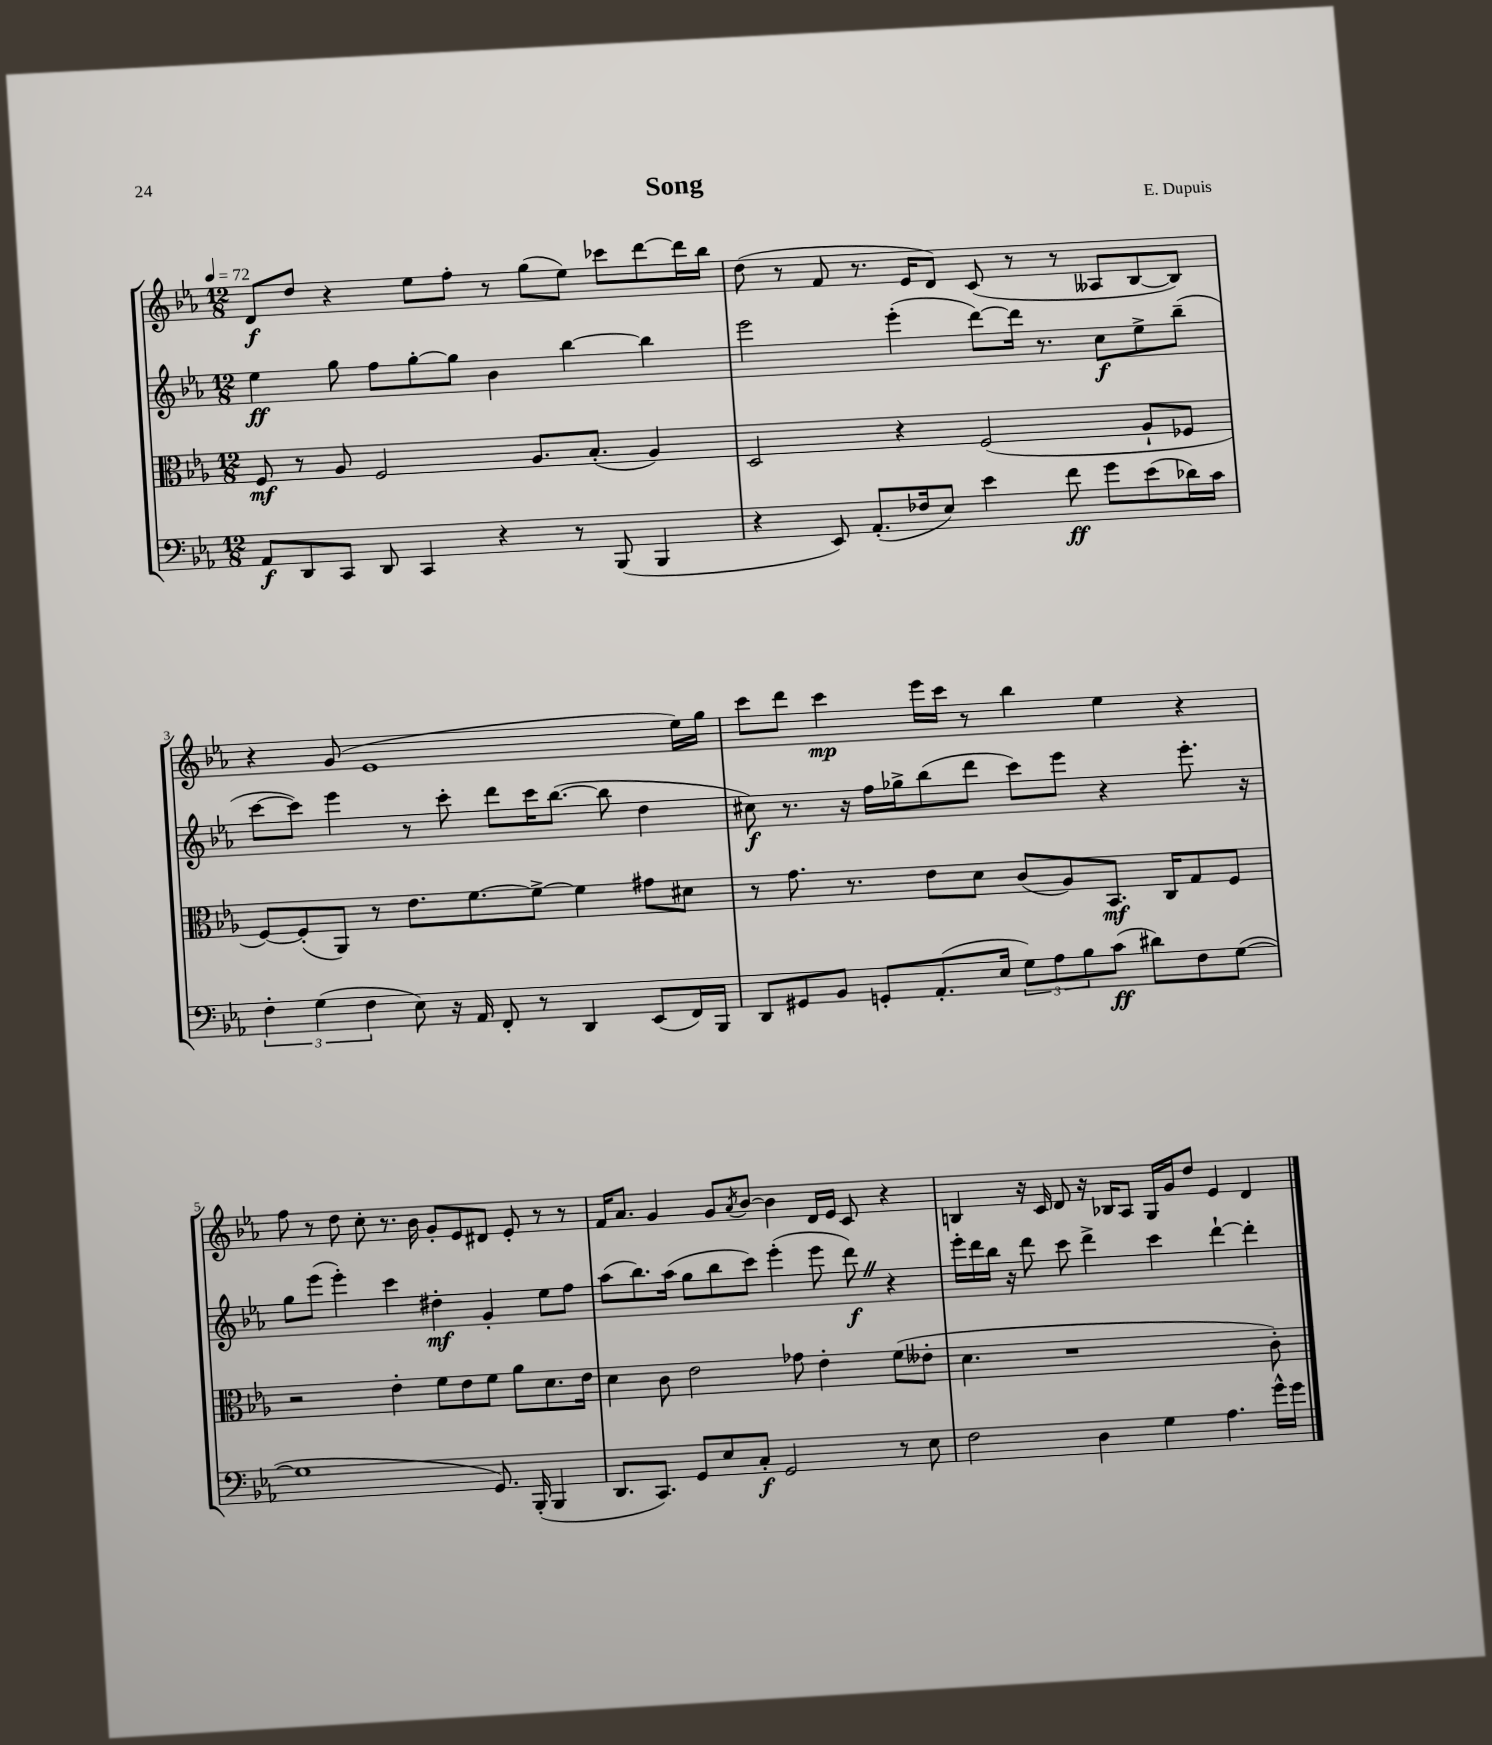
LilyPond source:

\header { title = "Song" composer = "E. Dupuis" }
<<
\new StaffGroup <<
\new Staff = "s0" {
    \clef treble \key ees \major \numericTimeSignature \time 12/8 \tempo 4 = 72
    d'8\f d''8 r4 ees''8 f''8-. r8 g''8( ees''8) ces'''8 d'''8~ d'''16 bes''16 |
    d''8( r8 f'8 r8. ees'16 d'8) c'8( r8 r8 aeses8 bes8~ bes8) |
    r4 g'8( ees'1 ees''16) g''16 |
    c'''8 d'''8 c'''4\mp ees'''16 c'''16 r8 bes''4 ees''4 r4 |
    f''8 r8 d''8 c''8-. r8. bes'16 g'8-. ees'8 dis'8 ees'8-. r8 r8 |
    f'16 aes'8. g'4 g'8 \acciaccatura { aes'8 } bes'8~ bes'4 d'16 ees'16 c'8 r4 |
    b4 r16 c'16 d'8 r16 bes16 aes8 g16 g'16 d''8 ees'4 d'4 \bar "|." |
}
\new Staff = "s1" {
    \clef treble \key ees \major \numericTimeSignature \time 12/8
    ees''4\ff g''8 f''8 g''8~-. g''8 bes'4 bes''4~ bes''4 |
    ees'''2 ees'''4-.( d'''8~) d'''16 r8. c''8\f ees''8-> bes''8--( |
    c'''8~ c'''8) ees'''4 r8 c'''8-. d'''8 c'''16 bes''8.~( bes''8 d''4 |
    cis''8\f) r8. r16 f''16 ges''16-> bes''8( d'''8 c'''8) ees'''8 r4 ees'''8.-. r16 |
    g''8 ees'''8( ees'''4-.) c'''4 dis''4-.\mf g'4-. ees''8 f''8 |
    aes''8( bes''8.) aes''16( g''8 bes''8 c'''8) ees'''4-.( ees'''8 d'''8\f) \once \override BreathingSign.text = \markup { \musicglyph "scripts.caesura.straight" } \breathe r4 |
    ees'''16-. d'''16 bes''16 r16 d'''8 c'''8 d'''4-> c'''4 d'''4~-! d'''4-. \bar "|." |
}
\new Staff = "s2" {
    \clef alto \key ees \major \numericTimeSignature \time 12/8
    f8\mf r8 aes8 f2 aes8. bes8.-.( aes4) |
    d2 r4 f2( aes8-! fes8 |
    f8~) f8-.( aes,8) r8 ees'8. f'8.~ f'8~-> f'4 gis'8 dis'8 |
    r8 g'8. r8. ees'8 d'8 c'8( aes8) bes,8.\mf c16 g8 f8 |
    r2 ees'4-. f'8 ees'8 f'8 aes'8 d'8. ees'16 |
    d'4 c'8 ees'2 ges'8 ees'4-. f'8( eeses'8-. |
    d'4. r1 c'8-.) \bar "|." |
}
\new Staff = "s3" {
    \clef bass \key ees \major \numericTimeSignature \time 12/8
    aes,8\f d,8 c,8 d,8 c,4 r4 r8 bes,,8( bes,,4 |
    r4 ees,8) aes,8.-.( fes16 ees8) ees'4 f'8\ff g'8 ees'8( des'16) c'16 |
    \tuplet 3/2 { f4-. g4( f4 } ees8) r16 aes,16 f,8-. r8 d,4 ees,8( f,16) bes,,16 |
    d,8 gis,8 bes,8 g,8-. aes,8.-.( ees16 \tuplet 3/2 { g8) aes8 bes8 } c'8\ff( dis'8) f8 g8~( |
    g1 g,8.) bes,,16-.( bes,,4 |
    d,8. c,8.) g,8 ees8 c8-.\f g,2 r8 ees8 |
    f2 d4 g4 aes4. g'16-^ g'16 \bar "|." |
}
>>
>>
